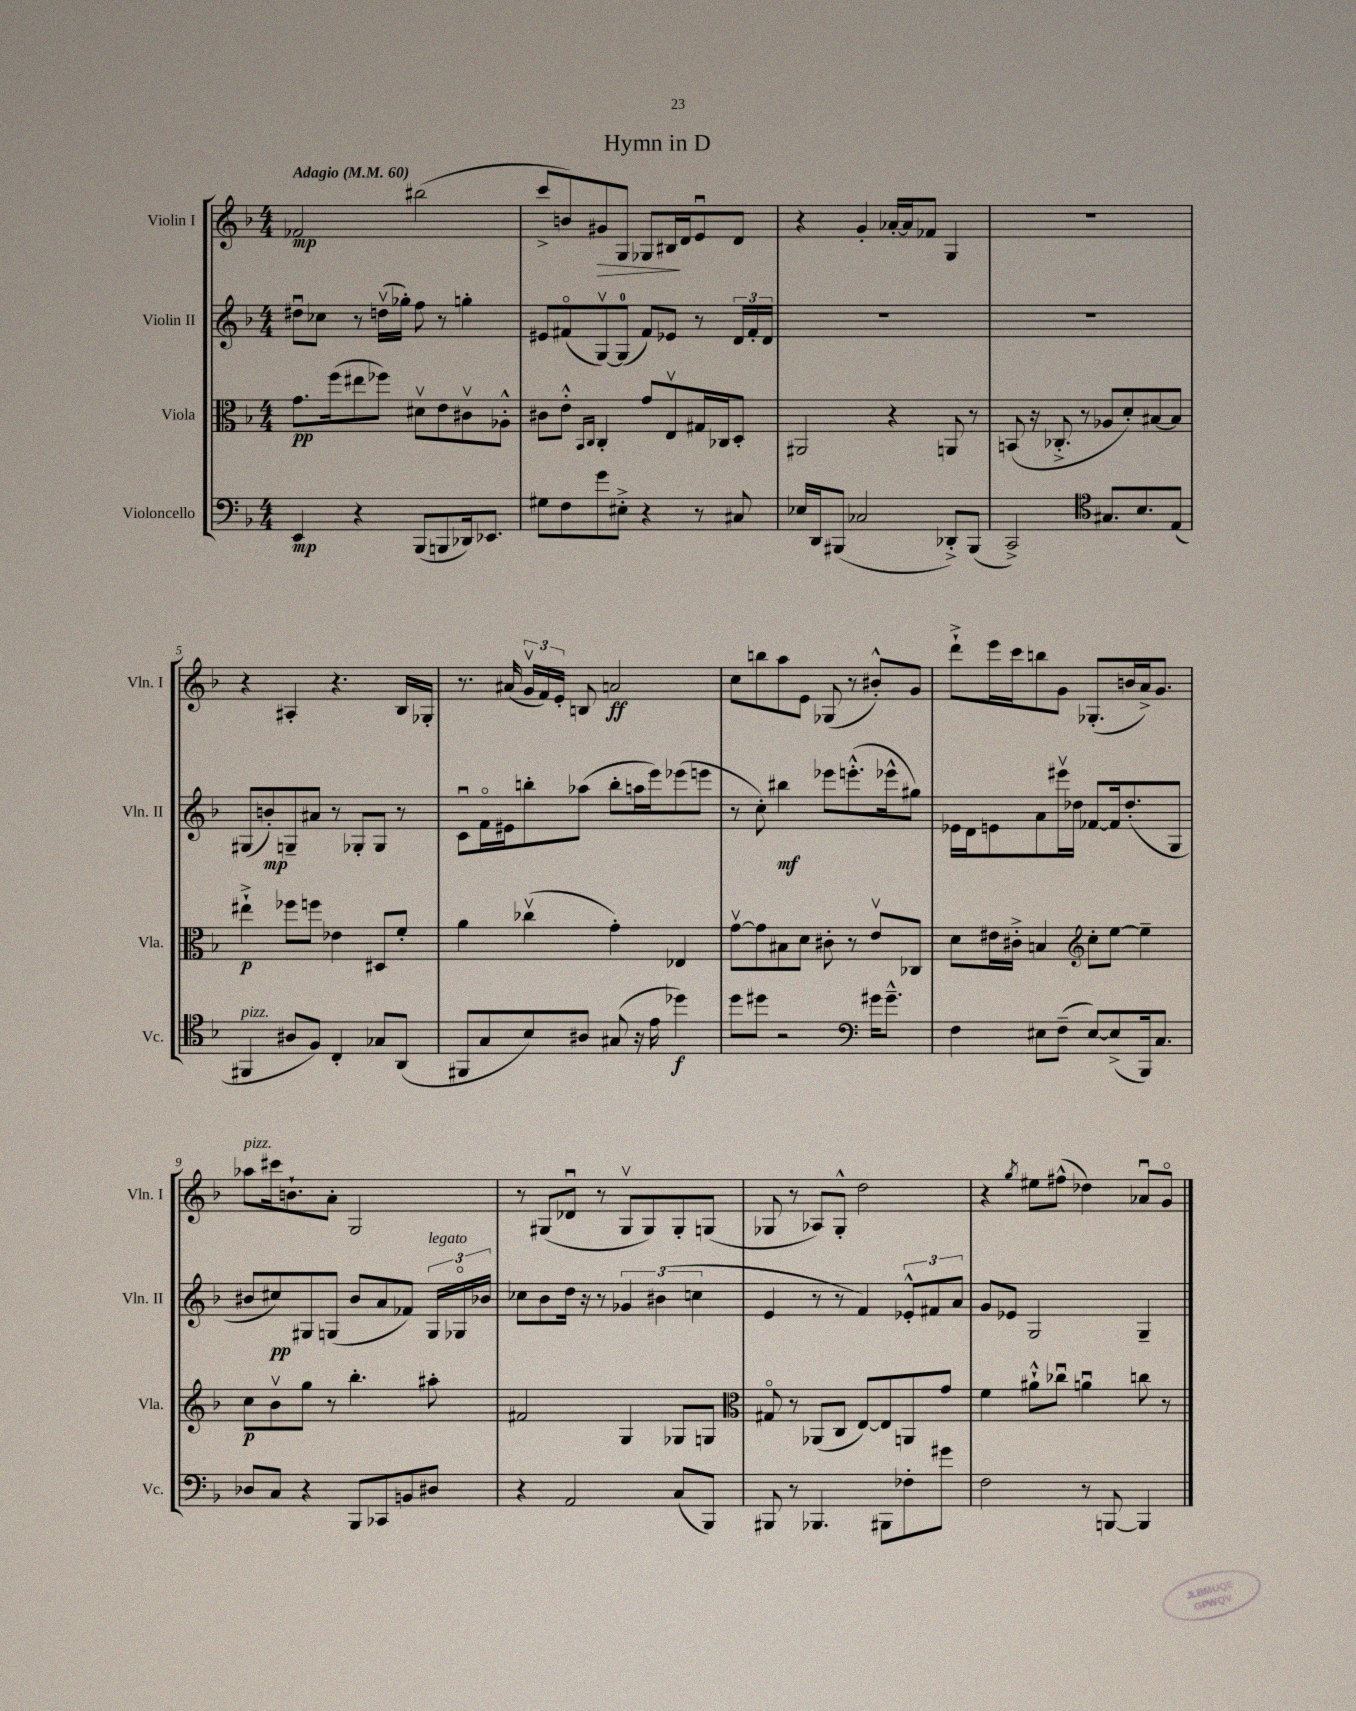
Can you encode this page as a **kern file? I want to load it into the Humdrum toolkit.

**kern	**dynam	**kern	**dynam	**kern	**dynam	**kern	**dynam
*part4	*part4	*part3	*part3	*part2	*part2	*part1	*part1
*staff4	*staff4	*staff3	*staff3	*staff2	*staff2	*staff1	*staff1
*I"Violoncello	*	*I"Viola	*	*I"Violin II	*	*I"Violin I	*
*I'Vc.	*	*I'Vla.	*	*I'Vln. II	*	*I'Vln. I	*
*clefF4	*	*clefC3	*	*clefG2	*	*clefG2	*
*k[b-]	*	*k[b-]	*	*k[b-]	*	*k[b-]	*
*M4/4	*	*M4/4	*	*M4/4	*	*M4/4	*
*MM60	*	*MM60	*	*MM60	*	*MM60	*
=1	=1	=1	=1	=1	=1	=1	=1
!	!	!	!	!	!	!LO:TX:a:B:t=Adagio	!
4EE/	mp	8.g\L	pp	8dd#Xu\L	.	2f-X/	mp
.	.	.	.	8cc-X\J	.	.	.
.	.	(16ff\k	.	.	.	.	.
4r	.	8ee#X\	.	8r	.	.	.
.	.	8ff-X\J)	.	(16ddnv\LL	.	.	.
.	.	.	.	16gg-X'\JJ)	.	.	.
(8BBB-/L	.	8d#Xv\L	.	8ff\	.	(2bb#X\	.
8BBBn/	.	8e\	.	8r	.	.	.
16DD-X/k)	.	8c#Xv\	.	4ggn'\	.	.	.
8.EE-X/J	.	.	.	.	.	.	.
.	.	8A-X'^^\J	.	.	.	.	.
=2	=2	=2	=2	=2	=2	=2	=2
8G#X\L	.	8c#X\L	.	8e#X/L	.	8ccc^/L	.
8F\	.	8e'^^\J	.	(8f#X/	.	8bn/)	.
.	.	16qqBB-/LL	.	.	.	.	.
.	.	16qqC/JJ	.	.	.	.	.
!	!	!	!	!	!	!	!LO:HP:b
8g\	.	4C'/	.	[8Gv/)	.	8g#X/	>
8E#X'^\J	.	.	.	(8G/J]	.	8G/J	.
4r	.	8g/L	.	8f#/L)	.	8G-X/L	.
.	.	8Ev/	.	8e-X/J	.	16B#X/L	.
.	.	.	.	.	.	16d/J	]
8r	.	16G#X/L	.	8r	.	8eu/	.
.	.	16C-X/J	.	.	.	.	.
8C#X/	.	8D'/J	.	24d/LL	.	8d/J	.
.	.	.	.	24f#'/	.	.	.
.	.	.	.	24d/JJ	.	.	.
=3	=3	=3	=3	=3	=3	=3	=3
16E-X/LL	.	2AA#X/	.	1r	.	4r	.
16DD/J	.	.	.	.	.	.	.
(8BBB#X/J	.	.	.	.	.	.	.
2C-X/	.	.	.	.	.	4g'/	.
.	.	4r	.	.	.	[16a-X'/LL	.
.	.	.	.	.	.	16a-/J]	.
.	.	.	.	.	.	8f-X/J	.
8DD-X'^/L)	.	8AAn/	.	.	.	4G/	.
(8BBB#/J	.	8r	.	.	.	.	.
=4	=4	=4	=4	=4	=4	=4	=4
2CC^/)	.	(8BBn/	.	1r	.	1r	.
.	.	16r	.	.	.	.	.
.	.	8.C-X'^/	.	.	.	.	.
.	.	8r	.	.	.	.	.
*clefC4	*	*	*	*	*	*	*
8.G#X/L	.	8A-X/L	.	.	.	.	.
.	.	8d'/)	.	.	.	.	.
8.B-/	.	.	.	.	.	.	.
.	.	[8B#X/	.	.	.	.	.
(8E/J	.	8B#/J]	.	.	.	.	.
!!LO:LB:g=z
=5	=5	=5	=5	=5	=5	=5	=5
!LO:TX:a:i:t=pizz.	!	!	!	!	!	!	!
4FF#X/	.	4ee#X`^\	p	(8G#X/L	.	4r	.
.	.	.	.	8bn'/)	mp	.	.
8A#X/L	.	8ff-X\L	.	8Gn~/	.	4A#X'/	.
8F/J)	.	8ffn\J	.	8a#X/J	.	.	.
4C'/	.	4e-X\	.	8r	.	4.r	.
.	.	.	.	8G-X'/L	.	.	.
8G-X/L	.	8D#X/L	.	8G-/J	.	.	.
(8AA/J	.	8f'/J	.	8r	.	16B-/LL	.
.	.	.	.	.	.	16G-X'/JJ	.
=6	=6	=6	=6	=6	=6	=6	=6
8FF#X/L	.	4a\	.	8cu\L	.	8.r	.
8G/	.	.	.	16f\L	.	.	.
.	.	.	.	16e#X\J	.	(16a#X/	.
8B-/)	.	(4cc-Xv\	.	8bbn'\	.	24gv/LL	.
.	.	.	.	.	.	24f/)	.
.	.	.	.	.	.	24e'/JJ	.
8A#X/J	.	.	.	(8aa-X\J	.	8Bn/	.
(8G#X/	.	4g'\)	.	8bb'\L	.	2an/	ff
16r	.	.	.	16aan\L	.	.	.
16e\	.	.	.	16eee\J)	.	.	.
4dd-X\)	f	4E-X/	.	(8eee-X\	.	.	.
.	.	.	.	8eeen\J	.	.	.
=7	=7	=7	=7	=7	=7	=7	=7
8dd\L	.	[8gv\L	.	8r	.	8cc\L	.
8dd#X\J	.	8g\]	.	8cc'\)	.	8bbn\	.
2r	.	8B#X\	.	4bb#X\	mf	8aa\	.
.	.	8d\J	.	.	.	8e\J	.
.	.	8c#X'\	.	8eee-X\L	.	(8G-X/	.
.	.	8r	.	(8.eeen'^^\	.	8r	.
*clefF4	*	*	*	*	*	*	*
16g#X\KL	.	8ev/L	.	.	.	8b#X'^^/L)	.
8.g#~^^\J	.	.	.	16eee-X^^\k	.	.	.
.	.	8C-X/J	.	8gg#X\J)	.	8g/J	.
=8	=8	=8	=8	=8	=8	=8	=8
4F\	.	8d\L	.	16e-X\LL	.	8ddd`^\L	.
.	.	.	.	16d\J	.	.	.
.	.	16e#X\L	.	8en\	.	16eee\L	.
.	.	16c#X'^\JJ	.	.	.	16ccc\J	.
8E#X\L	.	4Bn/	.	8a\	.	8bbn\	.
(8F~\J	.	.	.	16eee#Xv\L	.	8g\J	.
.	.	.	.	16dd-X\JJ	.	.	.
*	*	*clefG2	*	*	*	*	*
[8E#/L)	.	8cc'\L	.	[8f-X/L	.	(8.G-X'/L	.
(8E#^/]	.	[8ee\J	.	16f-/k]	.	.	.
.	.	.	.	(8.dd-'/	.	16bn/L	.
16BBB-/k)	.	4ee~\]	.	.	.	16a^/J)	.
8.C/J	.	.	.	.	.	8.g/J	.
.	.	.	.	8G/J	.	.	.
!!LO:LB:g=z
=9	=9	=9	=9	=9	=9	=9	=9
!	!	!	!	!	!	!LO:TX:a:i:t=pizz.	!
8D-X/L	.	8cc\L	p	8b#X/L	.	8aa-X\L	.
8C/J	.	8b-v\	.	8cc#X/)	pp	16ccc#X\k	.
.	.	.	.	.	.	8.bn`\	.
4r	.	8gg\J	.	8G#X/	.	.	.
.	.	8r	.	(8Gn/J	.	8a'\J	.
8BBB-/L	.	4.bb-'\	.	8b#/L	.	2G/	.
8CC-X/	.	.	.	8a/	.	.	.
8BBn/	.	.	.	8f-X/J)	.	.	.
!	!	!	!	!LO:TX:a:i:t=legato	!	!	!
8D#X/J	.	8aa#X'\	.	24G/LL	.	.	.
.	.	.	.	24G-X/	.	.	.
.	.	.	.	24b-X/JJ	.	.	.
=10	=10	=10	=10	=10	=10	=10	=10
4r	.	2f#X/	.	8cc-X\L	.	8r	.
.	.	.	.	8b-\	.	(8G#X/L	.
2AA/	.	.	.	16dd\Jk	.	8d-Xu/J	.
.	.	.	.	16r	.	.	.
.	.	.	.	8r	.	8r	.
.	.	4G/	.	6g-X/	.	8G#v/L	.
.	.	.	.	.	.	8G#/)	.
.	.	.	.	(6b#X\	.	.	.
(8C/L	.	8G-X/L	.	.	.	8G#'/	.
.	.	.	.	6ccn\	.	.	.
8BBB-/J)	.	8Gn/J	.	.	.	(8Gn/J	.
=11	=11	=11	=11	=11	=11	=11	=11
*	*	*clefC3	*	*	*	*	*
8BBB#X/	.	8G#X/	.	4e/	.	8G-X/	.
8r	.	8r	.	.	.	8r	.
4.BBB-X/	.	(8AA-X/L	.	8r	.	8A-X/L)	.
.	.	8C/J	.	8r	.	8G-'^^/J	.
.	.	[8E/L)	.	4f/)	.	2dd\	.
8BBB#X\L	.	8E/]	.	.	.	.	.
8F-X'\	.	8AAn/	.	12e-X'^^/L	.	.	.
.	.	.	.	12f#X/	.	.	.
8g#X\J	.	8g/J	.	.	.	.	.
.	.	.	.	12a/J	.	.	.
=12	=12	=12	=12	=12	=12	=12	=12
2F\	.	4f\	.	8g/L	.	4r	.
.	.	.	.	8e-X/J	.	.	.
.	.	.	.	.	.	8qgg/	.
.	.	8a#X`^^\L	.	2G/	.	8ee#X\L	.
.	.	8cc-Xu\J	.	.	.	(8ff#X^^\J	.
8r	.	4anu\	.	.	.	4dd-X\)	.
[8BBBn/	.	.	.	.	.	.	.
4BBB/]	.	8ccn\	.	4G~/	.	8a-Xu/L	.
.	.	8r	.	.	.	8g/J	.
==	==	==	==	==	==	==	==
*-	*-	*-	*-	*-	*-	*-	*-
